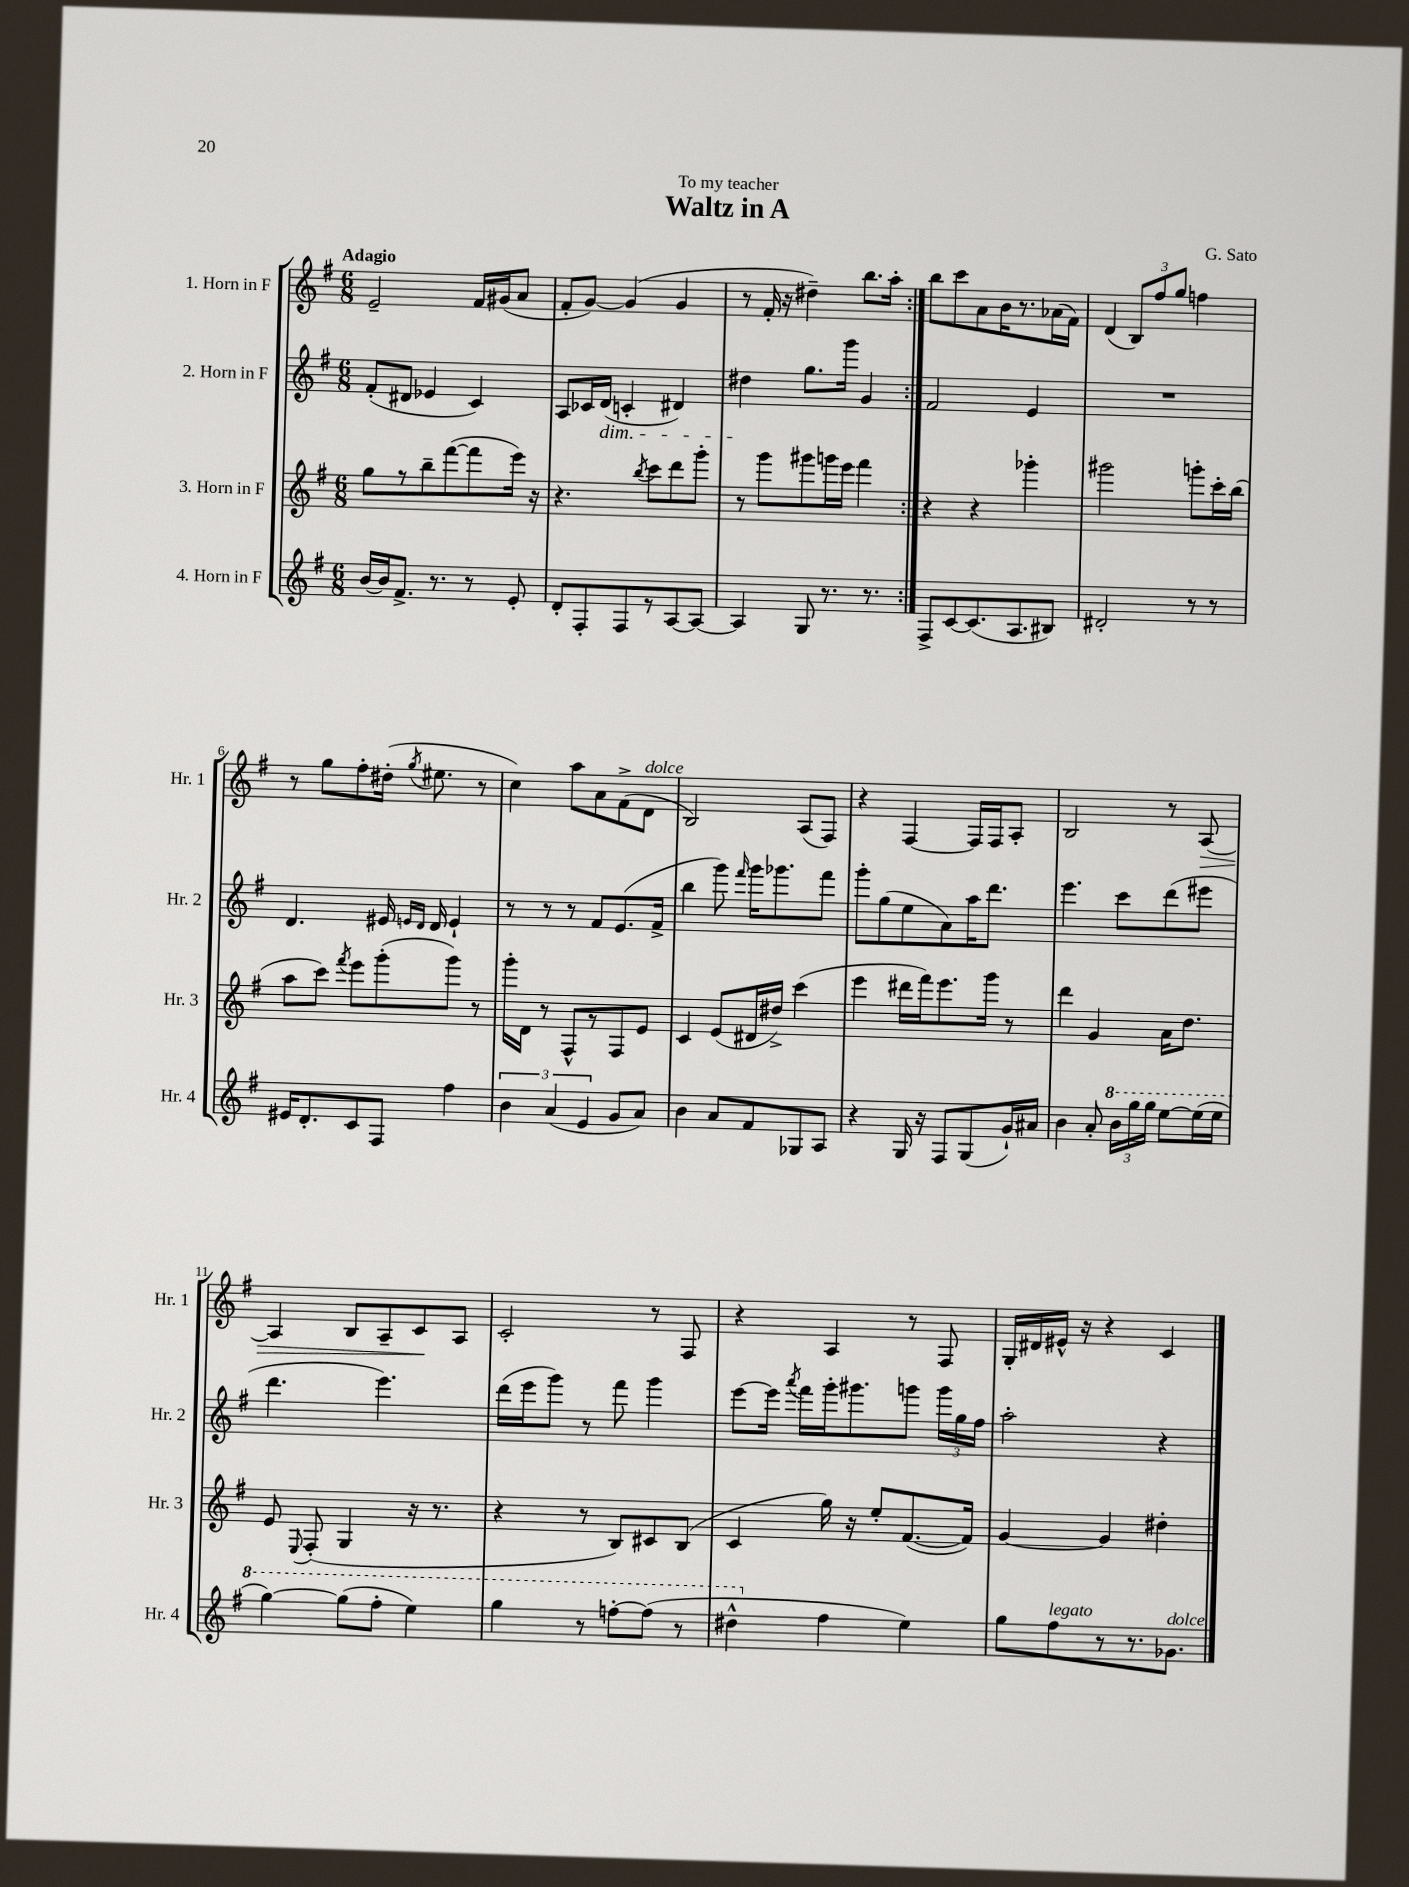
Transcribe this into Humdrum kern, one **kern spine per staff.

**kern	**kern	**kern	**kern
*staff4	*staff3	*staff2	*staff1
*clefG2	*clefG2	*clefG2	*clefG2
*k[f#]	*k[f#]	*k[f#]	*k[f#]
*M6/8	*M6/8	*M6/8	*M6/8
[16b	8gg	(8f#'	2e~
16b]	.	.	.
8.f#^	8r	8d#	.
.	8bb~	4e-	.
8.r	.	.	.
.	([8fff#	.	.
8r	8fff#]	4c)	16f#
.	.	.	(16g#
8e'	16eee)	.	8a
.	16r	.	.
=	=	=	=
8d'	4.r	8A	8f#'
8F#'	.	16c-	[8g)
.	.	(16d	.
8F#	.	4c'	(4g]
.	8qbb	.	.
8r	8ccc	.	.
[8A	8ddd	4d#)	4g
8A_	8ggg'	.	.
=	=	=	=
4A]	8r	4dd#	8r
.	8ggg	.	16f#'
.	.	.	16r
8G	8ggg#	8.gg	4dd#~)
8.r	16ggg	.	.
.	16eee	16ggg	.
.	4fff#	4g	8.bb
8.r	.	.	.
.	.	.	16aa'
=:|!	=:|!	=:|!	=:|!
8F#^	4r	2f#	8bb
[8c	.	.	8ccc
(8.c]	4r	.	8a
.	.	.	16b
8.A	.	.	8.r
.	4ggg-'	4e	.
8B#)	.	.	(16a-
.	.	.	16f#)
=	=	=	=
2d#'	2ggg#	2.r	(4d
.	.	.	12B)
.	.	.	12ff#
.	.	.	12gg
8r	8ggg'	.	4ff
8r	16ccc'	.	.
.	(16bb	.	.
=	=	=	=
16e#	8aa	4.d	8r
8.d'	.	.	.
.	8ccc)	.	8gg
.	8qfff#	.	.
8c	8eee	.	8ff#'
8F#	(8ggg'	16e#	(16dd#'
.	.	16qqe	.
.	.	16qqd	8qgg
.	.	16d	8.ee#
4ff#	8ggg)	4e`	.
.	8r	.	8r
=	=	=	=
6b	16ggg'	8r	4cc)
.	16d	.	.
.	8r	8r	.
(6a	.	.	.
.	8F#^^	8r	8aa
6e	.	.	.
.	8r	8f#	8a
8g	8F#	(8.e	(8f#^
8a)	8e	.	8d
.	.	16f#^	.
=	=	=	=
4b	4c	4bb	2B)
8a	(8e	8ggg)	.
.	.	16qqfff#	.
8f#	16d#	16ggg	.
.	16dd#^)	8.ggg-	.
8G-	(4ccc	.	(8A
8A	.	8fff#	8F#)
=	=	=	=
4r	4eee	8ggg'	4r
.	.	(8gg	.
16G	16ddd#	8ee	[4F#
16r	16fff#)	.	.
8F#	8.eee	8a)	.
(8G	.	16aa	16F#]
.	16ggg	8.ddd	16F#
16g`)	8r	.	8A'
16a#	.	.	.
=	=	=	=
4b	4ddd	4.eee	2B
8a'	4g	.	.
24bb	.	8ccc	.
24ggg	.	.	.
24ggg	.	.	.
[8eee	16a	(8ddd	8r
.	8.dd	.	.
(16eee]	.	8eee#	[8A
16eee	.	.	.
=	=	=	=
[4ggg)	8e	4.ddd	4A]
.	8qqE	.	.
.	(8F#'	.	.
(8ggg]	4G	.	8B
8fff#'	.	4.eee)	8A~
4eee)	16r	.	8c
.	8.r	.	.
.	.	.	8A
=	=	=	=
4ggg	4r	(16ddd	2c'
.	.	16eee	.
.	.	8ggg)	.
8r	8r	8r	.
[8fff'	8B)	8fff#	.
(8fff]	8c#	4ggg	8r
8r	(8B	.	8F#
=	=	=	=
4ddd#^^	4c	[8eee	4r
.	.	16eee]	.
.	.	8qaaa	.
.	.	16fff#	.
4ff#	16gg)	16ggg'	4A
.	16r	8.ggg#	.
.	8ee'	.	.
4ee)	([8.f#	8ggg	8r
.	.	24ggg	8F#
.	.	24gg	.
.	16f#])	.	.
.	.	24ff#	.
=	=	=	=
8gg	[4g	2aa'	16G'
.	.	.	16d#
8ff#	.	.	16e#^^
.	.	.	16r
8r	4g]	.	4r
8.r	.	.	.
.	4dd#'	4r	4c
8.g-	.	.	.
==	==	==	==
*-	*-	*-	*-
